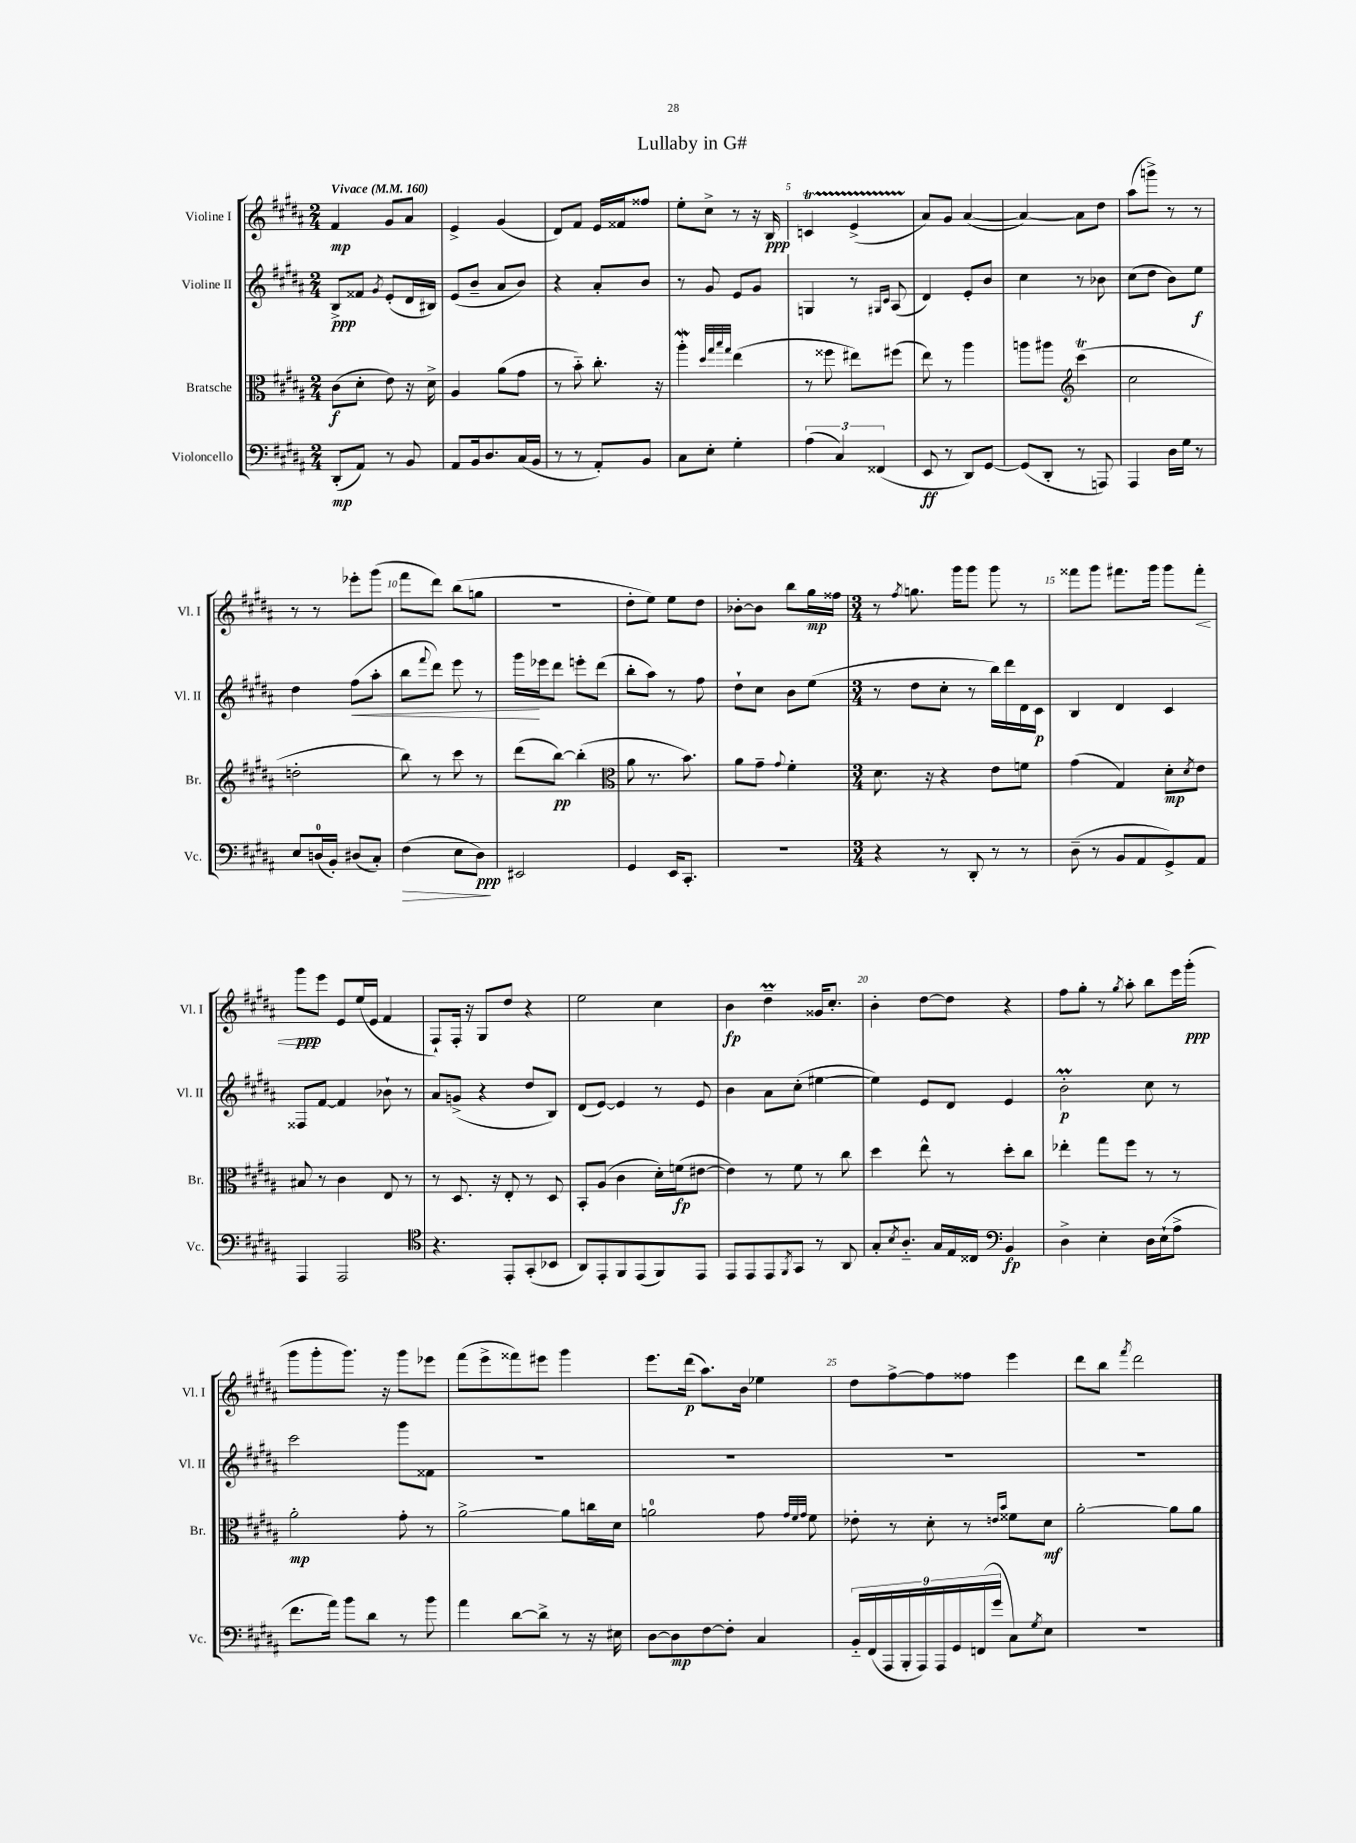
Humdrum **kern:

**kern	**dynam	**kern	**dynam	**kern	**dynam	**kern	**dynam
*part4	*part4	*part3	*part3	*part2	*part2	*part1	*part1
*staff4	*staff4	*staff3	*staff3	*staff2	*staff2	*staff1	*staff1
*I"Violoncello	*	*I"Bratsche	*	*I"Violine II	*	*I"Violine I	*
*I'Vc.	*	*I'Br.	*	*I'Vl. II	*	*I'Vl. I	*
*clefF4	*	*clefC3	*	*clefG2	*	*clefG2	*
*k[f#c#g#d#a#]	*	*k[f#c#g#d#a#]	*	*k[f#c#g#d#a#]	*	*k[f#c#g#d#a#]	*
*M2/4	*	*M2/4	*	*M2/4	*	*M2/4	*
*MM160	*	*MM160	*	*MM160	*	*MM160	*
=1	=1	=1	=1	=1	=1	=1	=1
!	!	!	!	!	!	!LO:TX:a:B:t=Vivace	!
(8DD#'/L	mp	(8c#\L	f	8B^/L	ppp	4f#/	mp
8AA#/J)	.	8d#'\J	.	8f##X/J	.	.	.
.	.	.	.	8qg#/	.	.	.
8r	.	8e\)	.	(8e'/L	.	8g#/L	.
8BB/	.	16r	.	16d#/L	.	8a#/J	.
.	.	16d#^\	.	16B#X/JJ)	.	.	.
=2	=2	=2	=2	=2	=2	=2	=2
8AA#/L	.	4A#/	.	(8e/L	.	4e^/	.
16BB/k	.	.	.	8b~/J	.	.	.
8.D#/	.	.	.	.	.	.	.
.	.	(8a#\L	.	8a#/L	.	(4g#/	.
(16C#/L	.	8g#\J	.	8b/J)	.	.	.
16BB/JJ	.	.	.	.	.	.	.
=3	=3	=3	=3	=3	=3	=3	=3
8r	.	8r	.	4r	.	8d#/L)	.
8r	.	8b\)	.	.	.	8f#/J	.
8AA#'/L)	.	8.cc#'\	.	8a#'/L	.	16e/LL	.
.	.	.	.	.	.	16f##X/J	.
8BB/J	.	.	.	8b/J	.	8ff##X/J	.
.	.	16r	.	.	.	.	.
=4	=4	=4	=4	=4	=4	=4	=4
8C#\L	.	4aa#W'\	.	8r	.	8ee'\L	.
8E'\J	.	.	.	8g#/	.	8cc#^\J	.
.	.	32qqdd#/LLL	.	.	.	.	.
.	.	32qqgg#/	.	.	.	.	.
.	.	32qqbb/	.	.	.	.	.
.	.	32qqgg#/JJJ	.	.	.	.	.
4G#'\	.	(4ee\	.	8e/L	.	8r	.
.	.	.	.	8g#/J	.	16r	.
.	.	.	.	.	.	16B/	ppp
=5	=5	=5	=5	=5	=5	=5	=5
(6A#\	.	8r	.	4Gn/	.	4cnT/	.
.	.	8ff##X\	.	.	.	.	.
6C#/)	.	.	.	.	.	.	.
.	.	8ee#X\L)	.	8r	.	(4eTTT^/	.
(6FF##X/	.	.	.	.	.	.	.
.	.	.	.	16qqG#X/LL	.	.	.
.	.	.	.	16qqc#/JJ	.	.	.
.	.	(8ff#X\J	.	(8A#/	.	.	.
=6	=6	=6	=6	=6	=6	=6	=6
8EE/	ff	8ee\)	.	4d#/)	.	8a#/L)	.
8r	.	8r	.	.	.	8g#/J	.
8DD#/L)	.	4aa#\	.	8e'/L	.	([4a#/	.
[8GG#/J	.	.	.	8b/J	.	.	.
=7	=7	=7	=7	=7	=7	=7	=7
(8GG#/L]	.	8aan\L	.	4cc#\	.	4a#/_)	.
8DD#'/J	.	8aa#X\J	.	.	.	.	.
*	*	*clefG2	*	*	*	*	*
8r	.	(4ccc#T\	.	8r	.	8a#\L]	.
8AAAn/)	.	.	.	8b-X\	.	8dd#\J	.
=8	=8	=8	=8	=8	=8	=8	=8
4AAA#/	.	2cc#\	.	(8cc#\L	.	(8aa#\L	.
.	.	.	.	8dd#\J	.	8gggn^\J)	.
16D#\LL	.	.	.	8b\L)	.	8r	.
16G#\JJ	.	.	.	.	.	.	.
8r	.	.	.	8ee\J	f	8r	.
!!LO:LB:g=z
=9	=9	=9	=9	=9	=9	=9	=9
8E/L	.	2ddn'\	.	4dd#\	.	8r	.
(16Dn/L	.	.	.	.	.	8r	.
16BB'/JJ)	.	.	.	.	.	.	.
!	!	!	!	!	!LO:HP:b	!	!
(8D#X/L	.	.	.	(8ff#\L	<	8eee-X'\L	.
8C#'/J)	.	.	.	8aa#'\J	.	(8ggg#\J	.
=10	=10	=10	=10	=10	=10	=10	=10
!	!LO:HP:b	!	!	!	!	!	!
(4F#\	>	8bb\)	.	8bb\L	.	8fff#\L	.
.	.	.	.	8qqfff#/	.	.	.
.	.	8r	.	8ddd#\J)	.	8ddd#\J)	.
8E\L	.	8ccc#\	.	8eee\	.	(8bb\L	.
8D#\J)	ppp	8r	.	8r	.	8ggn\J	.
.	]	.	.	.	.	.	.
=11	=11	=11	=11	=11	=11	=11	=11
2EE#X/	.	(8ddd#\L	.	16ggg#\LL	.	2r	.
.	.	.	.	16eee-X\J	[	.	.
.	.	[8bb\J)	pp	8ddd#\J	.	.	.
.	.	(4bb'\]	.	8eeen'\L	.	.	.
.	.	.	.	(8ddd#\J	.	.	.
=12	=12	=12	=12	=12	=12	=12	=12
*	*	*clefC3	*	*	*	*	*
4GG#/	.	8a#\	.	8bb'\L	.	8dd#'\L	.
.	.	8.r	.	8aa#\J)	.	8ee\J)	.
16EE/KL	.	.	.	8r	.	8ee\L	.
8.CC#'/J	.	8.b\)	.	.	.	.	.
.	.	.	.	8ff#\	.	8dd#\J	.
=13	=13	=13	=13	=13	=13	=13	=13
2r	.	8a#\L	.	8dd#`\L	.	[8b-X'\L	.
.	.	8g#~\J	.	8cc#\J	.	8b-\J]	.
.	.	8qqg#/	.	.	.	.	.
.	.	4f#'\	.	8b\L	.	8bb\L	.
.	.	.	.	(8ee\J	.	16gg#\L	mp
.	.	.	.	.	.	16ff##X\JJ	.
=14	=14	=14	=14	=14	=14	=14	=14
*M3/4	*	*M3/4	*	*M3/4	*	*M3/4	*
4r	.	8.d#\	.	8r	.	8r	.
.	.	.	.	.	.	8qff#/	.
.	.	.	.	8dd#\L	.	8.ggn\	.
.	.	16r	.	.	.	.	.
8r	.	4r	.	8cc#'\J	.	.	.
.	.	.	.	.	.	16ggg#\KL	.
8DD#'/	.	.	.	8r	.	8ggg#\J	.
8r	.	8e\L	.	16bb\LL)	.	8ggg#\	.
.	.	.	.	16ddd#\	.	.	.
8r	.	8fn\J	.	16d#\	.	8r	.
.	.	.	.	16c#\JJ	p	.	.
=15	=15	=15	=15	=15	=15	=15	=15
(8D#~\	.	(4g#\	.	4B/	.	8fff##X\L	.
8r	.	.	.	.	.	8ggg#\J	.
8BB/L	.	4G#/)	.	4d#/	.	8.fff#X\L	.
8AA#/	.	.	.	.	.	.	.
.	.	.	.	.	.	16ggg#\Jk	.
8GG#^/)	.	8d#'\L	mp	4c#/	.	8ggg#\L	.
.	.	8qd#/	.	.	.	.	.
!	!	!	!	!	!	!	!LO:HP:b
8AA#/J	.	8e\J	.	.	.	8fff#'\J	<
!!LO:LB:g=z
=16	=16	=16	=16	=16	=16	=16	=16
4AAA#/	.	8B#X/	.	8F##X/L	.	8ggg#\L	ppp
.	.	8r	.	[8f#/J	.	8eee\J	[
2AAA#/	.	4c#\	.	4f#/]	.	8e/L	.
.	.	.	.	.	.	(16ee/L	.
.	.	.	.	.	.	16e/JJ	.
.	.	8E/	.	8b-X`\	.	4f#/	.
.	.	8r	.	8r	.	.	.
=17	=17	=17	=17	=17	=17	=17	=17
*clefC4	*	*	*	*	*	*	*
4.r	.	8r	.	8a#/L	.	8F#`/L)	.
.	.	8.D#/	.	(8gn^/J	.	16F#'/Jk	.
.	.	.	.	.	.	16r	.
.	.	.	.	4r	.	8G#/L	.
.	.	16r	.	.	.	.	.
8EE'/L	.	8E'/	.	.	.	8dd#/J	.
(8GG#'/	.	8r	.	8dd#/L	.	4r	.
8BB-X/J	.	8D#/	.	8B/J)	.	.	.
=18	=18	=18	=18	=18	=18	=18	=18
8AA#/L)	.	8BB'/L	.	(8d#/L	.	2ee\	.
8EE'/	.	(8A#/J	.	[8e/J)	.	.	.
8FF#/	.	4c#\	.	4e/]	.	.	.
(8EE/	.	.	.	.	.	.	.
8FF#/)	.	16d#'\LL)	.	8r	.	4cc#\	.
.	.	(16fn\J	fp	.	.	.	.
8EE/J	.	[8e#X\J	.	8e/	.	.	.
=19	=19	=19	=19	=19	=19	=19	=19
8EE/L	.	4e#\])	.	4b\	.	4b\	fp
8EE/	.	.	.	.	.	.	.
8EE/	.	8r	.	8a#\L	.	4dd#m~\	.
8qFF#/	.	.	.	.	.	.	.
8GG#/J	.	8f#\	.	(8cc#'\J	.	.	.
8r	.	8r	.	[4ee#X\	.	16g##X/KL	.
.	.	.	.	.	.	8.cc#'/J	.
8AA#/	.	8cc#\	.	.	.	.	.
=20	=20	=20	=20	=20	=20	=20	=20
8G#'/L	.	4dd#\	.	4ee#\])	.	4b'\	.
8qB/	.	.	.	.	.	.	.
8.A#/J	.	.	.	.	.	.	.
.	.	8ee^^\	.	8e/L	.	[8dd#\L	.
16G#/LL	.	.	.	.	.	.	.
16E/	.	8r	.	8d#/J	.	8dd#\J]	.
16C##X/JJ	.	.	.	.	.	.	.
*clefF4	*	*	*	*	*	*	*
4BB/	fp	8dd#'\L	.	4e/	.	4r	.
.	.	8cc#\J	.	.	.	.	.
=21	=21	=21	=21	=21	=21	=21	=21
4D#^\	.	4ee-X'\	.	2bM'\	p	8ff#\L	.
.	.	.	.	.	.	8gg#'\J	.
4E'\	.	8gg#\L	.	.	.	8r	.
.	.	.	.	.	.	8qgg#/	.
.	.	8ff#\J	.	.	.	8aa#'\	.
16D#\LL	.	8r	.	8cc#\	.	8bb\L	.
(16E`\J	.	.	.	.	.	.	.
8A#^\J	.	8r	.	8r	.	16eee\L	.
.	.	.	.	.	.	(16ggg#'\JJ	ppp
!!LO:LB:g=z
=22	=22	=22	=22	=22	=22	=22	=22
8.f#\L	.	2a#'\	mp	2ccc#\	.	8ggg#\L	.
.	.	.	.	.	.	8ggg#'\	.
16a#\Jk)	.	.	.	.	.	.	.
8b\L	.	.	.	.	.	8.ggg#\J)	.
8d#\J	.	.	.	.	.	.	.
.	.	.	.	.	.	16r	.
8r	.	8g#'\	.	8ggg#\L	.	8ggg#\L	.
8b\	.	8r	.	8f##X\J	.	8eee-X\J	.
=23	=23	=23	=23	=23	=23	=23	=23
4a#\	.	[2a#^\	.	2.r	.	(8fff#\L	.
.	.	.	.	.	.	8eee^\	.
[8d#\L	.	.	.	.	.	8fff##X\)	.
8d#^\J]	.	.	.	.	.	8eee#X\J	.
8r	.	8a#\L]	.	.	.	4ggg#\	.
16r	.	16ccn\L	.	.	.	.	.
16E#X\	.	16d#\JJ	.	.	.	.	.
=24	=24	=24	=24	=24	=24	=24	=24
[8D#\L	.	2an\	.	2.r	.	8.eee\L	.
8D#\]	mp	.	.	.	.	.	.
.	.	.	.	.	.	(16ddd#\Jk	p
[8F#\	.	.	.	.	.	8.aa#\L)	.
8F#'\J]	.	.	.	.	.	.	.
.	.	.	.	.	.	16b\Jk	.
4C#/	.	8g#\	.	.	.	4ee-X\	.
.	.	32qqg#/LLL	.	.	.	.	.
.	.	32qqf#/	.	.	.	.	.
.	.	32qqg#/JJJ	.	.	.	.	.
.	.	8f#\	.	.	.	.	.
=25	=25	=25	=25	=25	=25	=25	=25
18BB/LL	.	8e-X'\	.	2.r	.	8dd#\L	.
(18FF#/	.	.	.	.	.	.	.
18AAA#/	.	.	.	.	.	.	.
.	.	8r	.	.	.	[8ff#^\	.
18BBB'/	.	.	.	.	.	.	.
18AAA#/)	.	.	.	.	.	.	.
.	.	8d#'\	.	.	.	8ff#\]	.
18AAA#/	.	.	.	.	.	.	.
18GG#/	.	.	.	.	.	.	.
.	.	8r	.	.	.	8ff##X\J	.
(18FFn/	.	.	.	.	.	.	.
18g#/JJ	.	.	.	.	.	.	.
.	.	16qqen/LL	.	.	.	.	.
.	.	16qqb/JJ	.	.	.	.	.
8C#\L)	.	8f##X\L	.	.	.	4eee\	.
8qG#/	.	.	.	.	.	.	.
8E\J	.	8d#\J	mf	.	.	.	.
=26	=26	=26	=26	=26	=26	=26	=26
2.r	.	[2a#'\	.	2.r	.	8ddd#\L	.
.	.	.	.	.	.	8bb\J	.
.	.	.	.	.	.	8qfff#/	.
.	.	.	.	.	.	2ddd#\	.
.	.	8a#\L]	.	.	.	.	.
.	.	8a#\J	.	.	.	.	.
==	==	==	==	==	==	==	==
*-	*-	*-	*-	*-	*-	*-	*-
